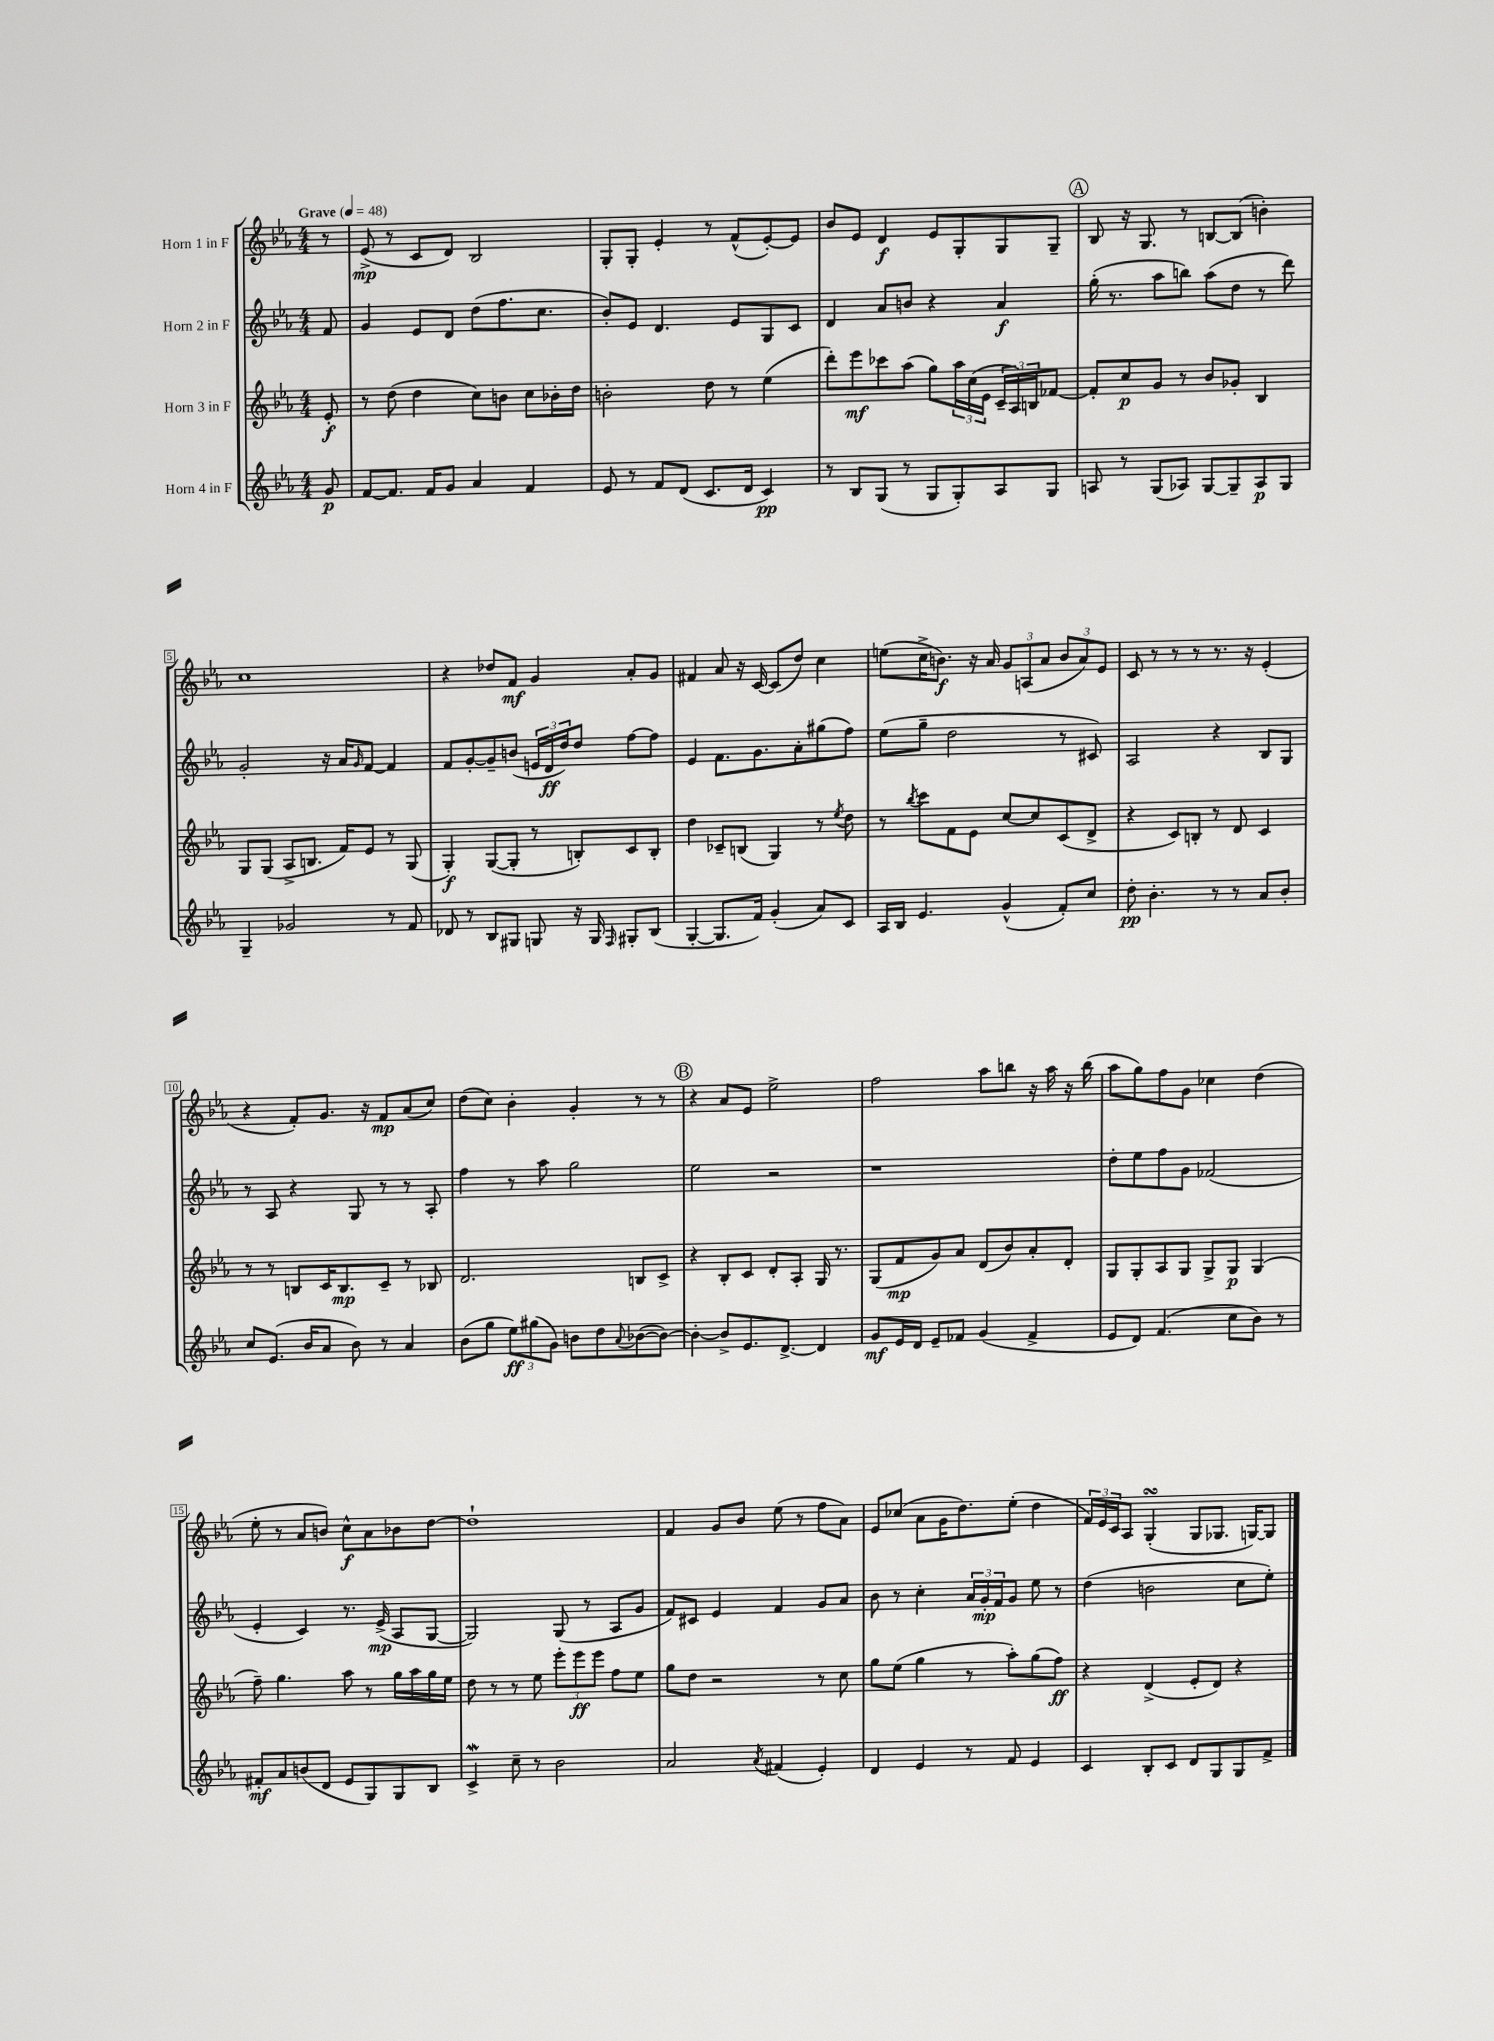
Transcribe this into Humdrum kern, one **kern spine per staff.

**kern	**dynam	**kern	**dynam	**kern	**dynam	**kern	**dynam
*part4	*part4	*part3	*part3	*part2	*part2	*part1	*part1
*staff4	*staff4	*staff3	*staff3	*staff2	*staff2	*staff1	*staff1
*I"Horn 4 in F	*	*I"Horn 3 in F	*	*I"Horn 2 in F	*	*I"Horn 1 in F	*
*clefG2	*	*clefG2	*	*clefG2	*	*clefG2	*
*k[b-e-a-]	*	*k[b-e-a-]	*	*k[b-e-a-]	*	*k[b-e-a-]	*
*M4/4	*	*M4/4	*	*M4/4	*	*M4/4	*
*MM48	*	*MM48	*	*MM48	*	*MM48	*
=	=	=	=	=	=	=	=
!	!	!	!	!	!	!LO:TX:a:B:t=Grave	!
8g/	p	8e-'/	f	8f/	.	8r	.
=1	=1	=1	=1	=1	=1	=1	=1
[8f/L	.	8r	.	4g/	.	(8e-^/	mp
8.f/J]	.	(8dd\	.	.	.	8r	.
.	.	4dd\	.	8e-/L	.	8c/L	.
16f/KL	.	.	.	.	.	.	.
8g/J	.	.	.	8d/J	.	8d/J)	.
4a-/	.	8cc\L)	.	(8dd\L	.	2B-/	.
.	.	8bn\J	.	8.ff\	.	.	.
4f/	.	8cc\L	.	.	.	.	.
.	.	.	.	8.cc\J	.	.	.
.	.	16b-X'\L	.	.	.	.	.
.	.	16dd\JJ	.	.	.	.	.
=2	=2	=2	=2	=2	=2	=2	=2
8e-/	.	2bn'\	.	8b-'/L)	.	8G'/L	.
8r	.	.	.	8e-/J	.	8G'/J	.
8f/L	.	.	.	4.d/	.	4e-'/	.
(8d/J	.	.	.	.	.	.	.
8.c/L	.	8dd\	.	.	.	8r	.
.	.	8r	.	8e-/L	.	(8f^^/L	.
16d/Jk	.	.	.	.	.	.	.
4c/)	pp	(4ee-\	.	8G/	.	[8e-'/)	.
.	.	.	.	8c/J	.	8e-/J]	.
=3	=3	=3	=3	=3	=3	=3	=3
8r	.	8ddd'\L)	.	4d/	.	8b-/L	.
8B-/L	.	8eee-\	mf	.	.	8e-/J	.
(8G/J	.	8ccc-X\	.	8a-/L	.	4d/	f
8r	.	(8aa-\J	.	8bn/J	.	.	.
8G/L	.	8gg\L)	.	4r	.	8e-/L	.
8G'/)	.	24aa-\L	.	.	.	8G'/	.
.	.	(24cc\	.	.	.	.	.
.	.	24e-\JJ	.	.	.	.	.
8A-/	.	24c~/LL	.	4a-/	f	8G/	.
.	.	24A-/)	.	.	.	.	.
.	.	24Bn/J	.	.	.	.	.
8G/J	.	[8f-X/J	.	.	.	8G~/J	.
!!LO:REH:place=s1:t=A
=4	=4	=4	=4	=4	=4	=4	=4
8An/	.	8f-'/L]	.	(16gg'\	.	8B-/	.
.	.	.	.	8.r	.	.	.
8r	.	8cc/	p	.	.	16r	.
.	.	.	.	.	.	8.G/	.
(8G/L	.	8g/J	.	8aa-\L	.	.	.
8A-X/J)	.	8r	.	8bbn\J)	.	8r	.
[8G/L	.	8b-/L	.	(8aa-\L	.	[8Bn/L	.
8G~/]	.	8g-X'/J	.	8dd\J	.	(8B/J]	.
8A-/	p	4B-/	.	8r	.	4bn'\)	.
8G/J	.	.	.	8ddd\)	.	.	.
!!LO:LB:g=z
=5	=5	=5	=5	=5	=5	=5	=5
4G~/	.	8G/L	.	2g'/	.	1cc	.
.	.	(8G/J	.	.	.	.	.
2g-X/	.	8A-^/L	.	.	.	.	.
.	.	8.Bn/J	.	.	.	.	.
.	.	.	.	16r	.	.	.
.	.	16f/KL)	.	16a-/KL	.	.	.
.	.	.	.	16qqg/	.	.	.
.	.	8e-/J	.	[8f/J	.	.	.
8r	.	8r	.	4f/]	.	.	.
8f/	.	(8G/	.	.	.	.	.
=6	=6	=6	=6	=6	=6	=6	=6
8d-X/	.	4G'/)	f	8f/L	.	4r	.
8r	.	.	.	[8g'/	.	.	.
8B-/L	.	([8G/L	.	8g~/]	.	8dd-X/L	.
8G#X/J	.	8G'/J]	.	(8bn/J	.	8f/J	mf
8Gn/	.	8r	.	24en/LL	.	4g/	.
.	.	.	.	24d/	ff	.	.
.	.	.	.	24dd/J)	.	.	.
16r	.	8Bn'/L)	.	8dd/J	.	.	.
16G/	.	.	.	.	.	.	.
16qqF/	.	.	.	.	.	.	.
8G#X'/L	.	8c/	.	[8ff\L	.	8a-'/L	.
(8B-/J	.	8B'/J	.	8ff\J]	.	8g/J	.
=7	=7	=7	=7	=7	=7	=7	=7
[4G'/	.	4dd\	.	4e-/	.	4f#X/	.
8.G/L]	.	8c-X~/L	.	8.f\L	.	8a-/	.
.	.	(8Bn/J	.	.	.	16r	.
16f/Jk)	.	.	.	8.g\	.	[16c/	.
(4g'/	.	4G/)	.	.	.	(8c/L]	.
.	.	.	.	8a-'\	.	8dd/J)	.
8a-/L)	.	8r	.	(8gg#X\	.	4cc\	.
.	.	8qee-/	.	.	.	.	.
8c/J	.	8dd\	.	8ff\J)	.	.	.
=8	=8	=8	=8	=8	=8	=8	=8
16A-/LL	.	8r	.	(8ee-\L	.	(8een\L	.
16B-/JJ	.	.	.	.	.	.	.
.	.	8qbb-/	.	.	.	.	.
4.e-/	.	8ccc\L	.	8gg~\J	.	16cc^\K	.
.	.	.	.	.	.	8.bn\J)	f
.	.	8f\	.	2dd\	.	.	.
.	.	8e-\J	.	.	.	16r	.
.	.	.	.	.	.	16a-/	.
(4g^^/	.	[8cc/L	.	.	.	12g/L	.
.	.	.	.	.	.	(12An/	.
.	.	8cc/]	.	.	.	.	.
.	.	.	.	.	.	12a-/J	.
8f'/L)	.	(8c/	.	8r	.	12b/L	.
.	.	.	.	.	.	12a-/)	.
8cc/J	.	8d^/J	.	8c#X/)	.	.	.
.	.	.	.	.	.	12e-/J	.
=9	=9	=9	=9	=9	=9	=9	=9
8dd'\	pp	4r	.	2A-/	.	8c/	.
4.b-'\	.	.	.	.	.	8r	.
.	.	8c/L)	.	.	.	8r	.
.	.	8Bn'/J	.	.	.	8r	.
8r	.	8r	.	4r	.	8.r	.
8r	.	8d/	.	.	.	.	.
.	.	.	.	.	.	16r	.
8a-/L	.	4c/	.	8B-/L	.	(4e-'/	.
8b-'/J	.	.	.	8G/J	.	.	.
!!LO:LB:g=z
=10	=10	=10	=10	=10	=10	=10	=10
8cc/L	.	8r	.	8r	.	4r	.
(8.e-/J	.	8r	.	8A-/	.	.	.
.	.	8Bn/L	.	4r	.	8f'/L)	.
16b-/KL	.	.	.	.	.	.	.
8a-/J	.	16c/K	.	.	.	8.g/J	.
.	.	8.B/	mp	.	.	.	.
8b-\)	.	.	.	8G/	.	.	.
.	.	.	.	.	.	16r	.
8r	.	8c~/J	.	8r	.	8f/L	mp
4a-/	.	8r	.	8r	.	(8a-/	.
.	.	8B-X/	.	8A-'/	.	8cc/J)	.
=11	=11	=11	=11	=11	=11	=11	=11
(8b-\L	.	2.d/	.	4ff\	.	(8dd\L	.
8gg\J	.	.	.	.	.	8cc\J)	.
12ee-\L)	ff	.	.	8r	.	4b-'\	.
(12gg#X\	.	.	.	.	.	.	.
.	.	.	.	8aa-\	.	.	.
12g\J)	.	.	.	.	.	.	.
8bn\L	.	.	.	2gg\	.	4g'/	.
8dd\	.	.	.	.	.	.	.
8qqa-/	.	.	.	.	.	.	.
([8b-X\	.	8Bn/L	.	.	.	8r	.
8b-\J_)	.	8c^/J	.	.	.	8r	.
!!LO:REH:place=s1:t=B
=12	=12	=12	=12	=12	=12	=12	=12
4b-'\_	.	4r	.	2ee-\	.	4r	.
8b-^/L]	.	8B-'/L	.	.	.	8a-/L	.
8.e-/	.	8c/J	.	.	.	8e-/J	.
.	.	8d'/L	.	2r	.	2ee-^\	.
[8.d^/J	.	.	.	.	.	.	.
.	.	8A-'/J	.	.	.	.	.
4d/]	.	16G/	.	.	.	.	.
.	.	8.r	.	.	.	.	.
=13	=13	=13	=13	=13	=13	=13	=13
8g/L	mf	(8G/L	.	1r	.	2ff\	.
16e-/L	.	8f/	mp	.	.	.	.
16d/JJ	.	.	.	.	.	.	.
8e-~/L	.	8g/)	.	.	.	.	.
8f-X/J	.	8a-/J	.	.	.	.	.
(4g/	.	(8d/L	.	.	.	8aa-\L	.
.	.	8b-/)	.	.	.	8bbn\J	.
4f-^/	.	8a-'/	.	.	.	16r	.
.	.	.	.	.	.	16aa-\	.
.	.	8d'/J	.	.	.	16r	.
.	.	.	.	.	.	(16bb\	.
=14	=14	=14	=14	=14	=14	=14	=14
8e-/L	.	8G/L	.	8dd'\L	.	8aa-\L	.
8d/J)	.	8G'/	.	8ee-\	.	8gg\)	.
(4.f/	.	8A-/	.	8ff\	.	8ff\	.
.	.	8G/J	.	8g\J	.	8g\J	.
.	.	8G^/L	.	(2f-X/	.	4cc-X\	.
8cc\L	.	8G/J	p	.	.	.	.
8b-\J)	.	(4G/	.	.	.	(4dd\	.
8r	.	.	.	.	.	.	.
!!LO:LB:g=z
=15	=15	=15	=15	=15	=15	=15	=15
8f#X'/L	mf	8ff~\)	.	4e-'/	.	8ee-'\	.
8a-/	.	4.gg\	.	.	.	8r	.
(8bn/	.	.	.	4c/)	.	8a-/L	.
8d/J	.	.	.	.	.	8bn/J)	.
8e-/L	.	8aa-\	.	8.r	.	8cc^^\L	f
8G/)	.	8r	.	.	.	8a-\	.
.	.	.	.	(16e-^/	mp	.	.
8G/	.	16gg\LL	.	8A-/L	.	8b-X\	.
.	.	16aa-\	.	.	.	.	.
8B-/J	.	16gg\	.	[8G/J	.	[8dd\J	.
.	.	16ee-\JJ	.	.	.	.	.
=16	=16	=16	=16	=16	=16	=16	=16
4cW^/	.	8dd\	.	2G/])	.	1dd`]	.
.	.	8r	.	.	.	.	.
8cc~\	.	8r	.	.	.	.	.
8r	.	8ee-\	.	.	.	.	.
2b-\	.	12eee-'\L	.	(8G/	.	.	.
.	.	12eee-\	ff	.	.	.	.
.	.	.	.	8r	.	.	.
.	.	12eee-\J	.	.	.	.	.
.	.	8ff\L	.	8A-/L	.	.	.
.	.	8ee-\J	.	8g/J	.	.	.
=17	=17	=17	=17	=17	=17	=17	=17
2a-/	.	8gg\L	.	8f/L)	.	4f/	.
.	.	8dd\J	.	8c#X/J	.	.	.
.	.	2r	.	4e-/	.	8g/L	.
.	.	.	.	.	.	8b-/J	.
8qa-/	.	.	.	.	.	.	.
(4f#X/	.	.	.	4f/	.	(8ee-\	.
.	.	.	.	.	.	8r	.
4e-'/)	.	8r	.	8g/L	.	8ff\L	.
.	.	8cc\	.	8a-/J	.	8a-\J)	.
=18	=18	=18	=18	=18	=18	=18	=18
4d/	.	8gg\L	.	8b-\	.	8e-/L	.
.	.	(8ee-\J	.	8r	.	(8cc-X/J	.
4e-/	.	4gg\	.	4cc'\	.	8a-\L	.
.	.	.	.	.	.	16g\K	.
.	.	.	.	.	.	8.dd\)	.
8r	.	8r	.	24a-/LL	.	.	.
.	.	.	.	24g'/	mp	.	.
.	.	.	.	24f/J	.	.	.
8f/	.	8aa-'\L)	.	8g/J	.	(8ee-'\J	.
4e-/	.	(8gg\	.	8ee-\	.	4dd\	.
.	.	8ff\J)	ff	8r	.	.	.
=19	=19	=19	=19	=19	=19	=19	=19
4c/	.	4r	.	(4dd\	.	24f/LL)	.
.	.	.	.	.	.	24e-/	.
.	.	.	.	.	.	24c/J	.
.	.	.	.	.	.	8A-/J	.
8B-'/L	.	(4d^/	.	2bn\	.	(4GsSsS'/	.
8c/J	.	.	.	.	.	.	.
8d/L	.	8e-'/L	.	.	.	8G/L	.
8G/	.	8d/J)	.	.	.	8.G-X/J	.
8G/	.	4r	.	8cc\L	.	.	.
.	.	.	.	.	.	[16Gn/KL)	.
8f^/J	.	.	.	8ee-'\J)	.	8G/J]	.
==	==	==	==	==	==	==	==
*-	*-	*-	*-	*-	*-	*-	*-
